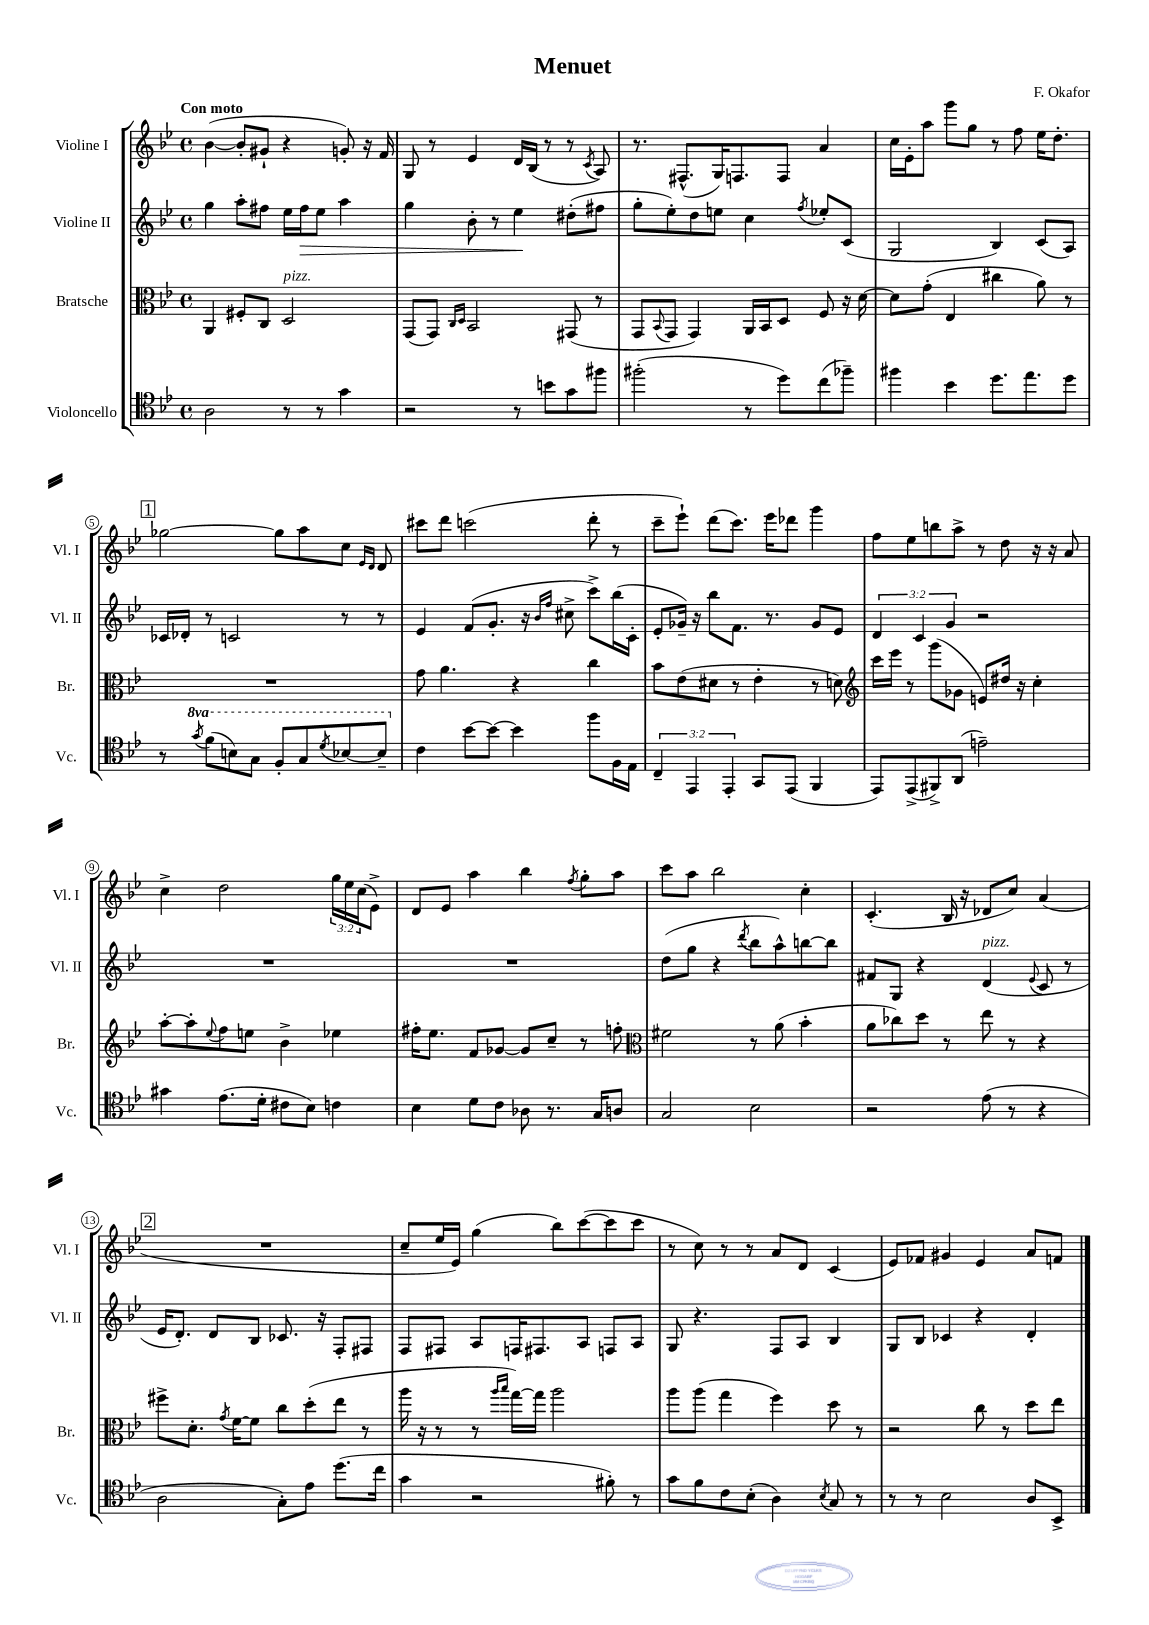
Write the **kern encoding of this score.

**kern	**kern	**kern	**kern
*staff4	*staff3	*staff2	*staff1
*clefC4	*clefC3	*clefG2	*clefG2
*k[b-e-]	*k[b-e-]	*k[b-e-]	*k[b-e-]
*M4/4	*M4/4	*M4/4	*M4/4
*met(c)	*met(c)	*met(c)	*met(c)
2A	4AA	4gg	([4b-
.	8F#'	8aa'	8b-']
.	8C	8ff#	8g#`
8r	2D	16ee-	4r
.	.	16ff#	.
8r	.	8ee-	.
4g	.	4aa	8g')
.	.	.	16r
.	.	.	16f
=	=	=	=
2r	(8GG	4gg	8G
.	8GG)	.	8r
.	16qqC	.	.
.	16qqD	.	.
.	2BB-	8b-'	4e-
.	.	8r	.
8r	.	4ee-	16d
.	.	.	(16B-
8b	.	.	8r
8g	(8GG#	(8dd#'	8r
.	.	.	8qc
8ff#	8r	8ff#	8A)
=	=	=	=
(2ff#'	8GG	8gg'	8.r
.	8qqBB-	.	.
.	8GG	8ee-')	.
.	.	.	(8.F#^^
.	4GG)	8dd	.
.	.	8ee	16G)
.	.	.	8.F
8r	16AA	4cc	.
.	16BB-	.	.
8dd)	8D	.	8F
.	.	8qff	.
(8cc	8F	8ee-'	4a
8ff-~)	16r	(8c	.
.	[16d	.	.
=	=	=	=
4ff#	8d]	2G	16cc
.	.	.	16e-'
.	(8g'	.	8aa
4b-	4E-	.	8ggg
.	.	.	8gg
8.dd	4cc#	4B-)	8r
.	.	.	8ff
8.ee-	.	.	.
.	8a)	(8c	16ee-
.	.	.	8.dd'
8dd	8r	8A)	.
=	=	=	=
8r	1r	16c-	[2gg-
.	.	16d-'	.
8qgg	.	.	.
(8ff	.	8r	.
8b)	.	2c	.
8g	.	.	.
8f'	.	.	8gg-]
8g	.	.	8aa
8qdd	.	.	.
[8b-	.	8r	8cc
.	.	.	16qqe-
.	.	.	16qqd
8b-~]	.	8r	8d
=	=	=	=
4c	8g	4e-	8ccc#
.	4.a	.	8ddd
[8b-	.	(8f	(2ccc
8b-_	.	8.g'	.
4b-]	4r	.	.
.	.	16r	.
.	.	16qqb-	.
.	.	16qqff	.
.	.	8cc#^	.
8ff	4cc	8ccc^)	8ddd'
16F	.	(16bb-	8r
16E-	.	16c'	.
=	=	=	=
6C~	8b-	8e-'	8ccc~
.	(8e-	16g-~)	8eee-`)
6EE-	.	.	.
.	.	16r	.
.	8d#	8bb-	(8ddd
6EE-'	.	.	.
.	8r	8.f	8.ccc)
8GG	4e-'	.	.
.	.	8.r	16eee-
(8EE-	.	.	8ddd-
4FF	8r	8g-	4ggg
.	8d)	8e-	.
=	=	=	=
*	*clefG2	*	*
8EE-)	16ccc	6d	8ff
.	16eee-	.	.
(8EE-^	8r	.	8ee-
.	.	6c	.
8FF#^)	(8ggg	.	8bb
.	.	6g	.
(8AA	8g-	.	8aa^
2e~)	8e)	2r	8r
.	16dd#	.	8dd
.	16r	.	.
.	4cc'	.	16r
.	.	.	16r
.	.	.	8a
=	=	=	=
4g#	[8aa'	1r	4cc^
.	8aa']	.	.
.	8qqee-	.	.
(8.e-	8ff	.	2dd
.	8ee	.	.
16d'	.	.	.
8c#	4b-^	.	.
8B-)	.	.	.
4c	4ee-	.	24gg
.	.	.	24ee-
.	.	.	(24cc
.	.	.	8e-^)
=	=	=	=
4B-	16ff#'	1r	8d
.	8.ee-	.	.
.	.	.	8e-
8d	8f	.	4aa
8c	[8g-	.	.
8A-	8g-]	.	4bb-
8.r	8cc~	.	.
.	.	.	8qff
.	8r	.	8gg'
16G	.	.	.
8A	8ff'	.	8aa
=	=	=	=
*	*clefC3	*	*
2G	2f#	(8dd	8ccc
.	.	8gg	8aa
.	.	4r	2bb-
.	.	8qddd	.
2B-	8r	8bb-	.
.	(8a	8aa^^)	.
.	4b-'	[8bb	4cc'
.	.	8bb]	.
=	=	=	=
2r	8a	8f#	(4.c'
.	8cc-)	8G	.
.	8dd	4r	.
.	8r	.	16B-
.	.	.	16r
(8e-	8ee-	(4d	8d-
8r	8r	.	8cc)
.	.	8qqe-	.
4r	4r	8c	(4a
.	.	8r	.
=	=	=	=
2A	8ff#^	16e-	1r
.	.	8.d')	.
.	8.d'	.	.
.	.	8d	.
.	8qg	.	.
.	[16f	.	.
.	8f]	8B-	.
8G')	8cc	8.c-	.
8e-	(8dd'	.	.
.	.	16r	.
(8.dd	8ee-	8F'	.
.	8r	8F#	.
16cc	.	.	.
=	=	=	=
4g	16aa	8F	8cc~
.	16r	.	.
.	8r	8F#	16ee-
.	.	.	16e-)
2r	8r	8A	(4gg
.	16qqaa	.	.
.	16qqbb-	.	.
.	[16gg)	16F	.
.	16gg]	8.F#	.
.	2aa	.	8bb-)
.	.	8A	([8ccc
8f#')	.	8F	8ccc]
8r	.	8A	8ccc
=	=	=	=
8g	8aa	8G	8r
8f	(8aa	4.r	8cc)
8c	4gg	.	8r
(8B-'	.	.	8r
4A)	4ff)	8F	8a
.	.	8A	8d
8qB-	.	.	.
8G	8dd	4B-	(4c
8r	8r	.	.
=	=	=	=
8r	2r	8G	8e-)
8r	.	8B-	8f-
2B-	.	4c-	4g#
.	8cc	4r	4e-
.	8r	.	.
8A	8dd	4d'	8a
8BB-^	8ee-	.	8f
==	==	==	==
*-	*-	*-	*-
